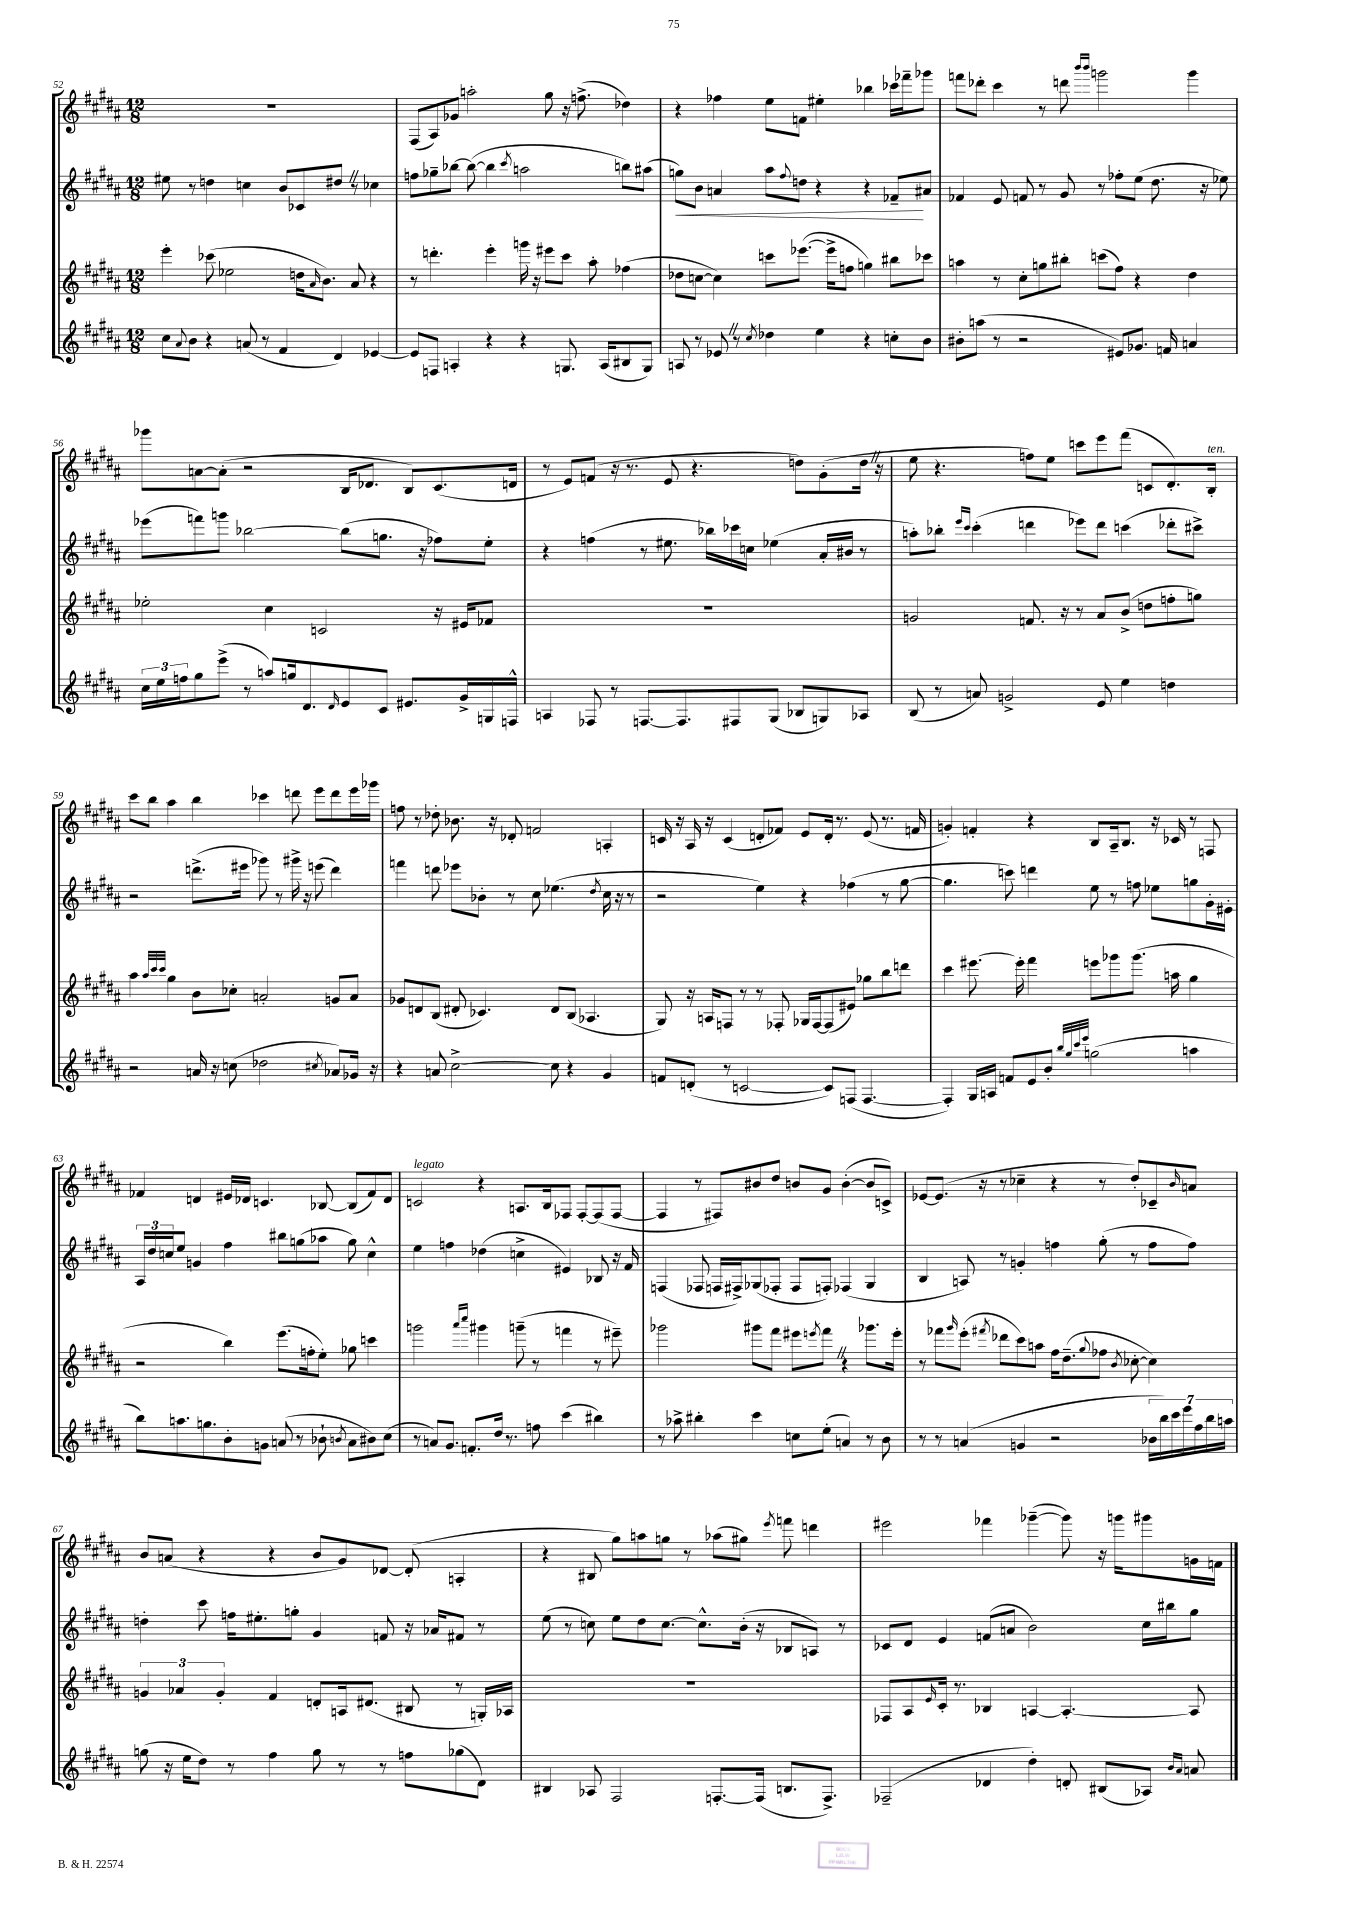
<<
\new StaffGroup <<
\new Staff = "s0" {
    \clef treble \key b \major \numericTimeSignature \time 12/8
    R1. |
    fis8( ais8) ges'8 a''2-. gis''8 r16 f''8.->( des''4) |
    r4 fes''4 e''8 f'8 eis''4-. bes''4 ces'''16 fes'''16-- ges'''8 |
    f'''8 des'''8-. cis'''4 r8 d'''8 \grace { b'''16 b'''16 } g'''2 g'''4 |
    ges'''8 a'8~ a'8-.( r2 b16 des'8. b8) cis'8.( d'16 |
    r8 e'8) f'8( r16 r8. e'8 r4. d''8) gis'8-.( d''16 \once \override BreathingSign.text = \markup { \musicglyph "scripts.caesura.straight" } \breathe r16 |
    e''8 r4. f''8) e''8 c'''8 e'''8 fis'''8( c'8 dis'8.-.) b16-.^\markup { \italic "ten." } |
    cis'''8 b''8 ais''4 b''4 ces'''4 d'''8 e'''8 d'''8 e'''16 ges'''16 |
    f''8 r8 des''8-. bes'8. r16 des'8-. f'2 a4-. |
    c'16 r16 ais16 r16 c'4( d'8-. fes'8) e'8 d'16-. r8. e'8( r8. f'16 |
    g'4-.) f'4-. r4 b8 ais16-- b8. r16 ces'16 r8 f8 |
    fes'4 d'4 eis'16 des'16 c'4. bes8~ bes8( fes'8) des'8 |
    c'2^\markup { \italic "legato" } r4 a8. b16 fes8 fes8~-. fes8( fes8~ |
    fes4 r8 fis8) bis'8 dis''8 b'8 gis'8 b'4~-.( b'8 c'8->) |
    ees'8~ ees'8.( r16 r8 ces''4-- r4 r8 dis''8-.) ces'8-- \grace { b'16 } a'8 |
    b'8 a'8( r4 r4 b'8 gis'8) des'8~ des'8-.( a4-. |
    r4 bis8 gis''8) a''8 g''8 r8 aes''8( gis''8) \acciaccatura { e'''8 } f'''8 d'''4 |
    eis'''2 fes'''4 ges'''4~--( ges'''8) r16 g'''16 gis'''8 g'16 f'16 \bar "|." |
}
\new Staff = "s1" {
    \clef treble \key b \major \numericTimeSignature \time 12/8
    eis''8 r8 d''4 c''4 b'8 ces'8 dis''8 \once \override BreathingSign.text = \markup { \musicglyph "scripts.caesura.straight" } \breathe r8 ces''4 |
    f''8 ges''8-- bes''8~ bes''8~( bes''4 \acciaccatura { cis'''8 } a''2 b''8) ais''8( |
    g''8\<) b'8 a'4 ais''8 \appoggiatura { fis''8 } d''8 r4 r4 fes'8--\! ais'8 |
    fes'4 e'8 f'8 r8 gis'8 r8 fes''8-. e''8( dis''8. r16 ees''8) |
    ees'''8( f'''8) g'''8 bes''2~ bes''8( g''8. r16 fes''8) e''8-. |
    r4 f''4( r8 eis''8. bes''16) ces'''16 c''16 ees''4( ais'16-. bis'16 r8 |
    a''8-.) bes''8-. \grace { e'''16 cis'''16 } cis'''4-.( d'''4 ees'''8) d'''8 c'''4( des'''8-. cis'''8->) |
    r2 d'''8.->( eis'''16 ges'''8) r8 gis'''16-> r16 e'''8( d'''4) |
    f'''4 d'''8 ees'''8 bes'8-. r8 cis''8 ees''4.( \acciaccatura { dis''8 } cis''16 r16 r8 |
    r2 e''4) r4 fes''4( r8 gis''8~ |
    gis''4. c'''8) d'''4 e''8 r8 f''8 ees''8 g''8 gis'16-. eis'16-. |
    \tuplet 3/2 { ais16 dis''16 c''16 } e''8 g'4 fis''4 bis''8 g''8( aes''8 g''8) c''4-^ |
    e''4 f''4 des''4( c''4-> eis'4) bes8 r16 fis'16 |
    f4( fes8 f16 fis16->) ges8( fes8-. fes8 f8-.) fes4( ges4 |
    b4 a8) r8 g'4-. f''4 gis''8-.( r8 f''8 f''8) |
    d''4-. cis'''8 f''16 eis''8.-. g''8-. gis'4 f'8 r16 aes'16 fis'8 r8 |
    e''8( r8 c''8) e''8 dis''8 c''8.~ c''8.-^ b'16-.( r16 bes8 a8) r8 |
    ces'8 dis'8 e'4 f'8( a'8 b'2) cis''16 bis''16 gis''8 \bar "|." |
}
\new Staff = "s2" {
    \clef treble \key b \major \numericTimeSignature \time 12/8
    e'''4-. ces'''8( ees''2 d''16 \grace { ais'16 } b'8.) ais'8 r4 |
    r8 d'''4.-. e'''4-. g'''16 r16 eis'''8 cis'''8 ais''8-. fes''4( |
    des''8 c''8~ c''4) c'''8 ees'''8.~( ees'''16-> f''8 g''4) bis''8 ces'''8 |
    a''4 r8 cis''8-. g''8 bis''8-. c'''8( fis''8) r4 dis''4 |
    ees''2-. cis''4 c'2 r16 eis'16 fes'8 |
    R1. |
    g'2 f'8. r16 r8 ais'8 b'8->( d''8 f''8-. g''8) |
    ais''4 \grace { ais''32 cis'''32 cis'''32 } gis''4 b'8 ces''8-. a'2-. g'8 a'8 |
    ges'8 d'8 b8( dis'8-. ces'4.) dis'8 b8( aes4. |
    gis8) r16 a16 f8 r8 r8 fes8-. ges16 fes16~ fes8( eis'8) ges''8 b''8 d'''8 |
    cis'''4 eis'''8.~ eis'''16-. fis'''4 e'''8 ges'''8 ges'''8.( a''16 gis''4 |
    r2 b''4) e'''8.( f''16-. e''8-.) ges''8 c'''4 |
    g'''2 \grace { ais'''16 cis''''16 } gis'''4 g'''8--( r8 f'''4 r8 eis'''8--) |
    ges'''2 gis'''8 fis'''8 eis'''8 \acciaccatura { e'''8 } fis'''8 \once \override BreathingSign.text = \markup { \musicglyph "scripts.caesura.straight" } \breathe r4 ges'''8. e'''16-. |
    r8 fes'''8 \grace { gis'''16 } e'''8-.( \acciaccatura { fis'''8 } des'''8 cis'''8) a''8 fis''16 dis''8.--( \appoggiatura { gis''8 } fes''8 \acciaccatura { b'8 } ces''8~-. ces''4) |
    \tuplet 3/2 { g'4 aes'4 g'4-. } fis'4 d'8-. a16 dis'8.( bis8 r8 g16-.) aes16 |
    R1. |
    fes8 ais8 \grace { e'16 } cis'16-. r8. bes4 a4~ a4.~-. a8 \bar "|." |
}
\new Staff = "s3" {
    \clef treble \key b \major \numericTimeSignature \time 12/8
    cis''8 \appoggiatura { ais'8 } b'8 r4 a'8( r8 fis'4 dis'4) ees'4~ |
    ees'8 f8 a4-. r4 r4 g8. a16( bis8 g8) |
    a8 r8 ees'8 \once \override BreathingSign.text = \markup { \musicglyph "scripts.caesura.straight" } \breathe r8 \acciaccatura { cis''8 } des''4 e''4 r4 c''8-. b'8 |
    bis'8-. a''8( r8 r2 eis'8) ges'8. f'16 a'4 |
    \tuplet 3/2 { cis''16 e''16 f''16 } gis''8 e'''8->( r8 a''8) g''16 dis'8. \grace { dis'16 } e'8 cis'8 eis'8. gis'16-> g16 f16-^ |
    a4 fes8 r8 f8.~ f8. fis8 gis8( bes8 g8) aes8 |
    b8( r8 a'8) g'2-> e'8 e''4 d''4 |
    r2 a'16 r16 c''8( des''2 \acciaccatura { cis''8 } aes'8) ges'16 r16 |
    r4 a'8 cis''2~-> cis''8 r4 gis'4 |
    f'8 d'8-.( r8 c'2~ c'8) f8( f4.~ |
    f4-.) gis16 a16 f'8 e'8 b'8-. \grace { b''32 gis''32 cis'''32 e'''32 } g''2( a''4 |
    b''8) a''8. g''8. b'8-. g'8 a'8( r8 bes'8-! \acciaccatura { b'8 } a'8 bis'8) cis''8( |
    r8 a'8) gis'8. f'8.-. dis''16 r8. f''8 cis'''4( bis''4) |
    r8 aes''8-> bis''4-. cis'''4 c''8 e''8-.( a'4) r8 b'8 |
    r8 r8 a'4( g'4 r2 \tuplet 7/4 { bes'16 b''16) cis'''16 e'''16 fis''16 b''16 a''16 } |
    g''8( r16 e''16 dis''8) r8 fis''4 g''8 r8 r8 f''8 ges''8( dis'8) |
    bis4 aes8 fis2 f8.~-. f16( b8. f8.->) |
    fes2--( des'4 dis''4-.) d'8-. bis8( aes8) \grace { b'16 ais'16 } a'8 \bar "|." |
}
>>
>>
\layout { \context { \Score currentBarNumber = #52 } }
